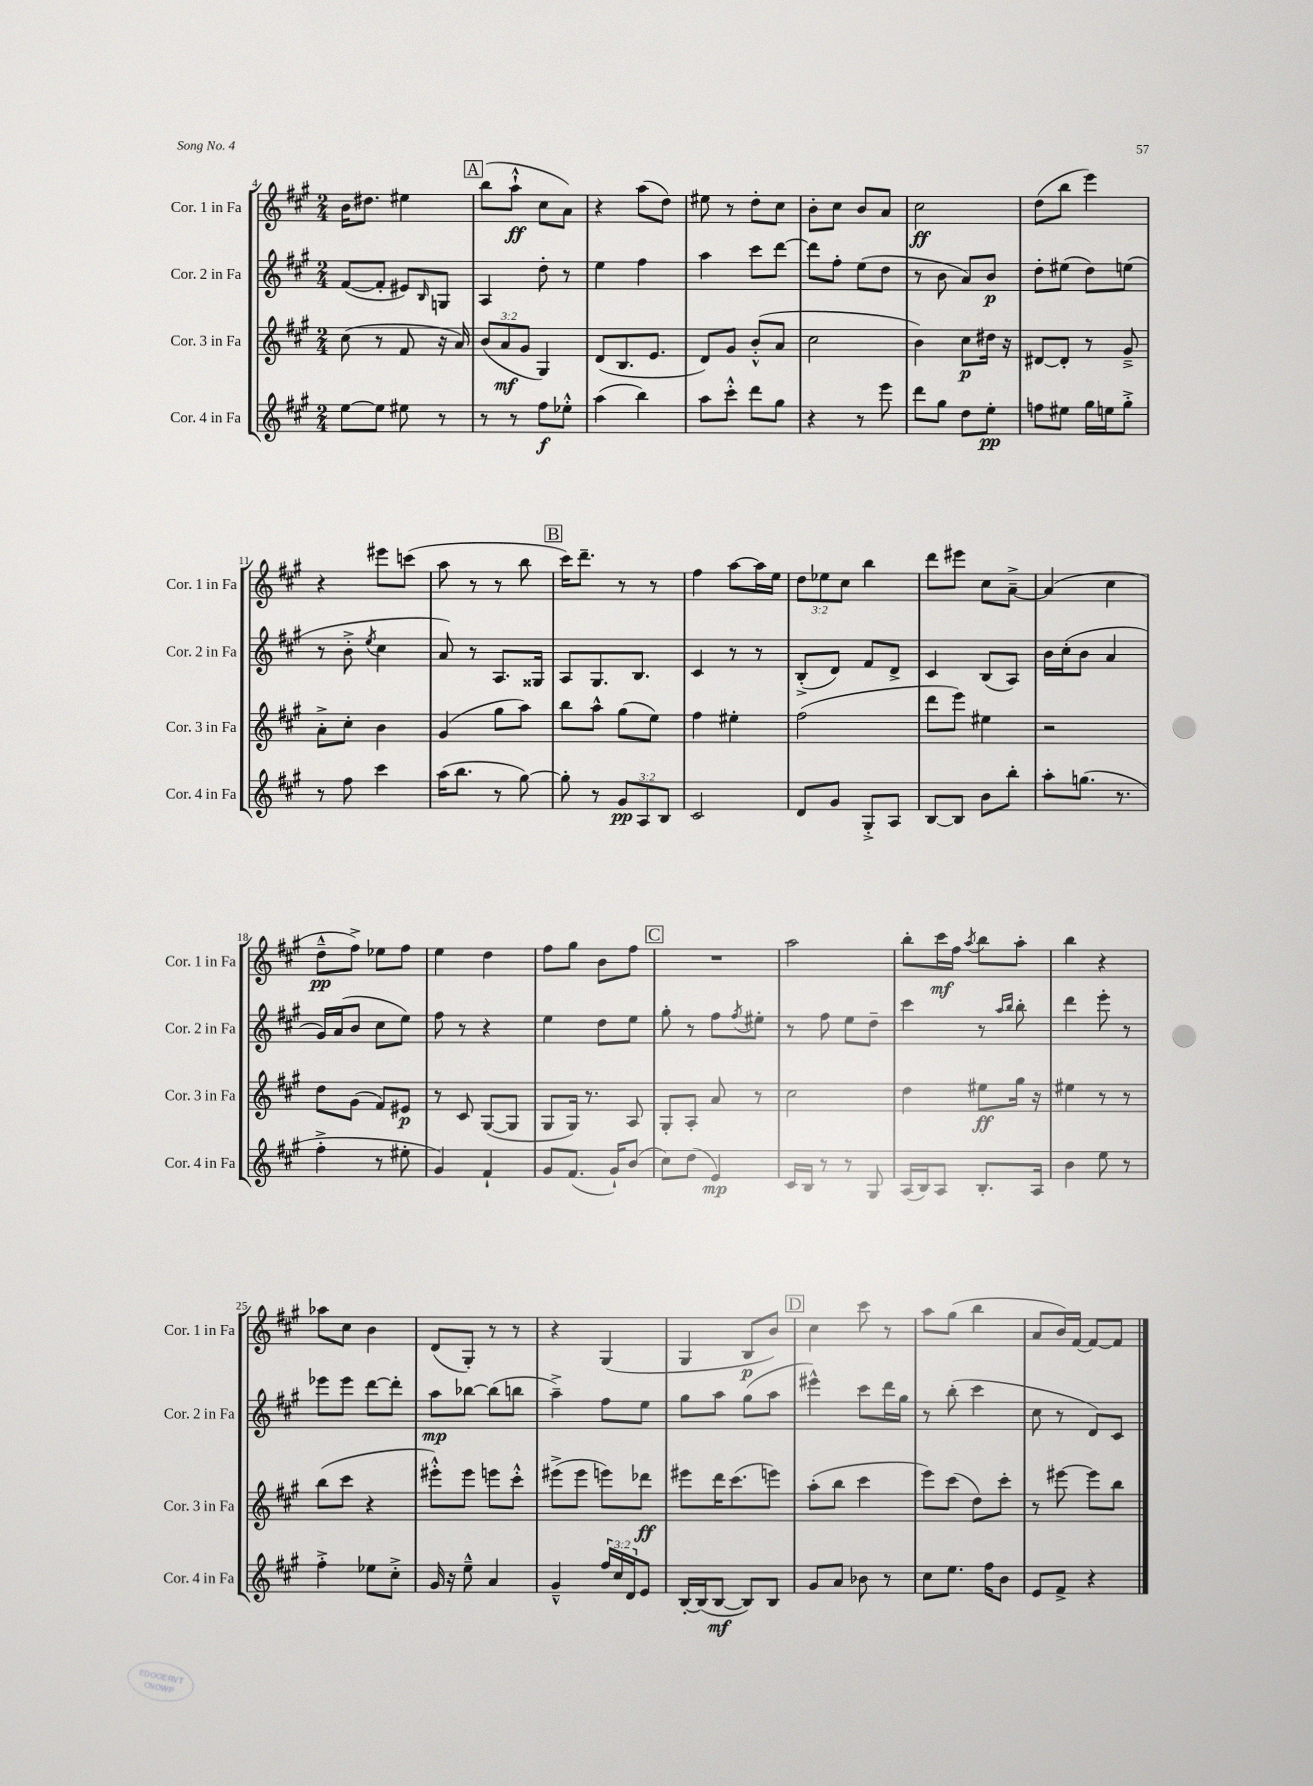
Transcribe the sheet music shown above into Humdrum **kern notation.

**kern	**dynam	**kern	**dynam	**kern	**dynam	**kern	**dynam
*part4	*part4	*part3	*part3	*part2	*part2	*part1	*part1
*staff4	*staff4	*staff3	*staff3	*staff2	*staff2	*staff1	*staff1
*I"Cor. 4 in Fa	*	*I"Cor. 3 in Fa	*	*I"Cor. 2 in Fa	*	*I"Cor. 1 in Fa	*
*I'Cor. 4 in Fa	*	*I'Cor. 3 in Fa	*	*I'Cor. 2 in Fa	*	*I'Cor. 1 in Fa	*
*clefG2	*	*clefG2	*	*clefG2	*	*clefG2	*
*k[f#c#g#]	*	*k[f#c#g#]	*	*k[f#c#g#]	*	*k[f#c#g#]	*
*M2/4	*	*M2/4	*	*M2/4	*	*M2/4	*
=4	=4	=4	=4	=4	=4	=4	=4
[8ee\L	.	(8cc#\	.	([8f#/L	.	16b\KL	.
.	.	.	.	.	.	8.dd#X\J	.
8ee\J]	.	8r	.	8f#'/J]	.	.	.
8ee#X\	.	8f#/	.	8e#X/L)	.	4ee#X\	.
.	.	.	.	16qqB/	.	.	.
8r	.	16r	.	8Gn/J	.	.	.
.	.	16a/)	.	.	.	.	.
!!LO:REH:place=s1:t=A
=5	=5	=5	=5	=5	=5	=5	=5
8r	.	(12b/L	.	4A/	.	(8bb\L	.
.	.	12a/	mf	.	.	.	.
8r	.	.	.	.	.	8aa`^^\J	ff
.	.	12g#/J	.	.	.	.	.
8ff#\L	f	4G#/)	.	8dd'\	.	8cc#\L	.
8ee-X'^^\J	.	.	.	8r	.	8a\J)	.
=6	=6	=6	=6	=6	=6	=6	=6
(4aa\	.	(8d/L	.	4ee\	.	4r	.
.	.	8.B/	.	.	.	.	.
4bb\)	.	.	.	4ff#\	.	(8aa\L	.
.	.	8.e/J	.	.	.	.	.
.	.	.	.	.	.	8dd\J)	.
=7	=7	=7	=7	=7	=7	=7	=7
8aa\L	.	8d/L)	.	4aa\	.	8ee#X\	.
8ccc#'^^\J	.	8g#/J	.	.	.	8r	.
8ddd\L	.	(8b'^^/L	.	8ccc#\L	.	8dd'\L	.
8gg#\J	.	8a/J	.	[8ddd\J	.	8cc#\J	.
=8	=8	=8	=8	=8	=8	=8	=8
4r	.	2cc#\	.	8ddd\L]	.	8b'\L	.
.	.	.	.	8ff#'\J	.	8cc#\J	.
8r	.	.	.	(8ee\L	.	8b/L	.
8eee\	.	.	.	8dd\J	.	8a/J	.
=9	=9	=9	=9	=9	=9	=9	=9
8ddd\L	.	4b\)	.	8r	.	2cc#\	ff
8gg#\J	.	.	.	8b\	.	.	.
8dd\L	.	8cc#\L	p	8a/L)	.	.	.
8ee'\J	pp	16dd#X\Jk	.	8b/J	p	.	.
.	.	16r	.	.	.	.	.
=10	=10	=10	=10	=10	=10	=10	=10
8ffn\L	.	[8d#X/L	.	8dd'\L	.	(8dd\L	.
8ee#X\J	.	8d#'/J]	.	(8ee#X\J	.	8bb\J	.
16gg#\LL	.	8r	.	8dd\L)	.	4eee\)	.
16een\J	.	.	.	.	.	.	.
8gg#'^\J	.	8g#~^/	.	(8een\J	.	.	.
!!LO:LB:g=z
=11	=11	=11	=11	=11	=11	=11	=11
8r	.	8a'^\L	.	8r	.	4r	.
8ff#\	.	8cc#'\J	.	8b'^\	.	.	.
.	.	.	.	8qee/	.	.	.
4ccc#\	.	4b\	.	4cc#\	.	8eee#X\L	.
.	.	.	.	.	.	(8cccn\J	.
=12	=12	=12	=12	=12	=12	=12	=12
(16aa\KL	.	(4g#/	.	8a/)	.	8aa\	.
8.bb\J	.	.	.	.	.	.	.
.	.	.	.	8r	.	8r	.
8r	.	8gg#\L	.	8.A/L	.	8r	.
[8gg#\)	.	8aa\J)	.	.	.	8bb\	.
.	.	.	.	16G##X/Jk	.	.	.
!!LO:REH:place=s1:t=B
=13	=13	=13	=13	=13	=13	=13	=13
8gg#'\]	.	8bb\L	.	8A/L	.	16ccc#\KL)	.
.	.	.	.	.	.	8.ddd~\J	.
8r	.	8aa^^\J	.	8.G#/	.	.	.
12g#/L	pp	(8gg#\L	.	.	.	8r	.
.	.	.	.	8.B/J	.	.	.
12A/	.	.	.	.	.	.	.
.	.	8ee\J)	.	.	.	8r	.
12B/J	.	.	.	.	.	.	.
=14	=14	=14	=14	=14	=14	=14	=14
2c#/	.	4ff#\	.	4c#/	.	4ff#\	.
.	.	4ee#X'\	.	8r	.	[8aa\L	.
.	.	.	.	8r	.	16aa\L]	.
.	.	.	.	.	.	16ee\JJ	.
=15	=15	=15	=15	=15	=15	=15	=15
8d/L	.	(2ff#\	.	(8B'^/L	.	12dd\L	.
.	.	.	.	.	.	12ee-X\	.
8g#/J	.	.	.	8d/J)	.	.	.
.	.	.	.	.	.	12cc#\J	.
8G#'^/L	.	.	.	8f#/L	.	4bb\	.
8A/J	.	.	.	8d^/J	.	.	.
=16	=16	=16	=16	=16	=16	=16	=16
[8B/L	.	8ddd\L	.	4c#/	.	8ddd\L	.
8B/J]	.	8eee\J)	.	.	.	8eee#X\J	.
8b\L	.	4ee#X\	.	(8B/L	.	8cc#\L	.
8bb'\J	.	.	.	8A/J)	.	[8a~^\J	.
=17	=17	=17	=17	=17	=17	=17	=17
8aa'\L	.	2r	.	16b\LL	.	(4a/]	.
.	.	.	.	(16cc#'\J	.	.	.
(8.ggn\J	.	.	.	8b\J	.	.	.
.	.	.	.	4a/	.	4cc#\	.
8.r	.	.	.	.	.	.	.
!!LO:LB:g=z
=18	=18	=18	=18	=18	=18	=18	=18
4ff#'^\	.	8dd\L	.	16g#/LL)	.	8dd~^^\L	pp
.	.	.	.	(16a/J	.	.	.
.	.	(8g#\J	.	8b/J	.	8ff#^\J)	.
8r	.	8f#/L)	.	8cc#\L	.	8ee-X\L	.
8ee#X'\	.	8e#X/J	p	8ee\J)	.	8ff#\J	.
=19	=19	=19	=19	=19	=19	=19	=19
4g#/)	.	8r	.	8ff#\	.	4ee\	.
.	.	8c#/	.	8r	.	.	.
4f#`/	.	([8G#/L	.	4r	.	4dd\	.
.	.	8G#/J]	.	.	.	.	.
=20	=20	=20	=20	=20	=20	=20	=20
8g#/L	.	8G#/L	.	4ee\	.	8ff#\L	.
(8.f#/J	.	16G#/Jk)	.	.	.	8gg#\J	.
.	.	8.r	.	.	.	.	.
.	.	.	.	8dd\L	.	8b\L	.
16g#`/KL)	.	.	.	.	.	.	.
(8b/J	.	8A/	.	8ee\J	.	8ff#\J	.
!!LO:REH:place=s1:t=C
=21	=21	=21	=21	=21	=21	=21	=21
8cc#\L)	.	8G#'/L	.	8gg#'\	.	2r	.
(8dd\J	.	8A'/J	.	8r	.	.	.
4e/)	mp	8a/	.	8ff#\L	.	.	.
.	.	.	.	8qff#/	.	.	.
.	.	8r	.	8ee#X'\J	.	.	.
=22	=22	=22	=22	=22	=22	=22	=22
16c#/LL	.	2cc#\	.	8r	.	2aa\	.
16B/JJ	.	.	.	.	.	.	.
8r	.	.	.	8ff#\	.	.	.
8r	.	.	.	8ee\L	.	.	.
8G#/	.	.	.	8dd~\J	.	.	.
=23	=23	=23	=23	=23	=23	=23	=23
(16A/LL	.	4dd\	.	4ccc#\	.	8bb'\L	.
16B/J)	.	.	.	.	.	.	.
8A/J	.	.	.	.	.	16ccc#\L	mf
.	.	.	.	.	.	16ff#\JJ	.
.	.	.	.	.	.	8qaa/	.
8.B'/L	.	8ee#X\L	ff	8r	.	8bb\L	.
.	.	.	.	16qqaa/LL	.	.	.
.	.	.	.	16qqbb/JJ	.	.	.
.	.	16gg#\Jk	.	8bb'\	.	8aa'\J	.
16A/Jk	.	16r	.	.	.	.	.
=24	=24	=24	=24	=24	=24	=24	=24
4b\	.	4ee#X\	.	4ddd\	.	4bb\	.
8ee\	.	8r	.	8eee'\	.	4r	.
8r	.	8r	.	8r	.	.	.
!!LO:LB:g=z
=25	=25	=25	=25	=25	=25	=25	=25
4ff#'^\	.	(8bb\L	.	8eee-X\L	.	8aa-X\L	.
.	.	8ccc#\J	.	8eee-\J	.	8cc#\J	.
8ee-X\L	.	4r	.	[8ddd\L	.	4b\	.
8cc#'^\J	.	.	.	8ddd'\J]	.	.	.
=26	=26	=26	=26	=26	=26	=26	=26
16g#/	.	8eee#X'^^\L)	.	8aa\L	mp	(8d/L	.
16r	.	.	.	.	.	.	.
8ee~^^\	.	8eee#\J	.	[8bb-X\J	.	8G#'/J)	.
4a/	.	8eeen\L	.	(8bb-\L]	.	8r	.
.	.	8ccc#'^^\J	.	8bbn\J	.	8r	.
=27	=27	=27	=27	=27	=27	=27	=27
4g#~^^/	.	(8eee#X^\L	.	4aa~^\)	.	4r	.
.	.	8eee#\J	.	.	.	.	.
24ff#/LL	.	8eeen\L)	.	8ff#\L	.	(4G#/	.
24cc#/	.	.	.	.	.	.	.
24d/J	.	.	.	.	.	.	.
8e/J	.	8ddd-X\J	ff	8ee\J	.	.	.
=28	=28	=28	=28	=28	=28	=28	=28
[16B'/LL	.	8eee#X\L	.	8gg#\L	.	4G#/	.
(16B/J]	.	.	.	.	.	.	.
[8B/J	mf	16ddd\K	.	8aa\J	.	.	.
.	.	(8.ccc#\	.	.	.	.	.
8B/L])	.	.	.	(8gg#\L	.	8B/L	p
8B/J	.	8eeen\J)	.	8aa\J	.	8b/J)	.
!!LO:REH:place=s1:t=D
=29	=29	=29	=29	=29	=29	=29	=29
8g#/L	.	(8aa'\L	.	4eee#X^^\)	.	4cc#\	.
8a/J	.	8bb\J	.	.	.	.	.
8b-X\	.	4ccc#\	.	8ccc#\L	.	8ccc#\	.
8r	.	.	.	16ddd\L	.	8r	.
.	.	.	.	16gg#\JJ	.	.	.
=30	=30	=30	=30	=30	=30	=30	=30
8cc#\L	.	8eee\L)	.	8r	.	8aa\L	.
8.ee\J	.	(8ccc#\J	.	(8bb'\	.	(8gg#\J	.
.	.	8dd\L)	.	4ccc#\	.	4bb\	.
16ff#\KL	.	.	.	.	.	.	.
8b\J	.	8ccc#'\J	.	.	.	.	.
=31	=31	=31	=31	=31	=31	=31	=31
8e/L	.	8r	.	8cc#\	.	8a/L	.
8f#^/J	.	[8eee#X\	.	8r	.	16b/L)	.
.	.	.	.	.	.	[16f#/JJ	.
4r	.	8eee#\L]	.	8d/L)	.	8f#/L_	.
.	.	8bb\J	.	8c#/J	.	8f#/J]	.
==	==	==	==	==	==	==	==
*-	*-	*-	*-	*-	*-	*-	*-
